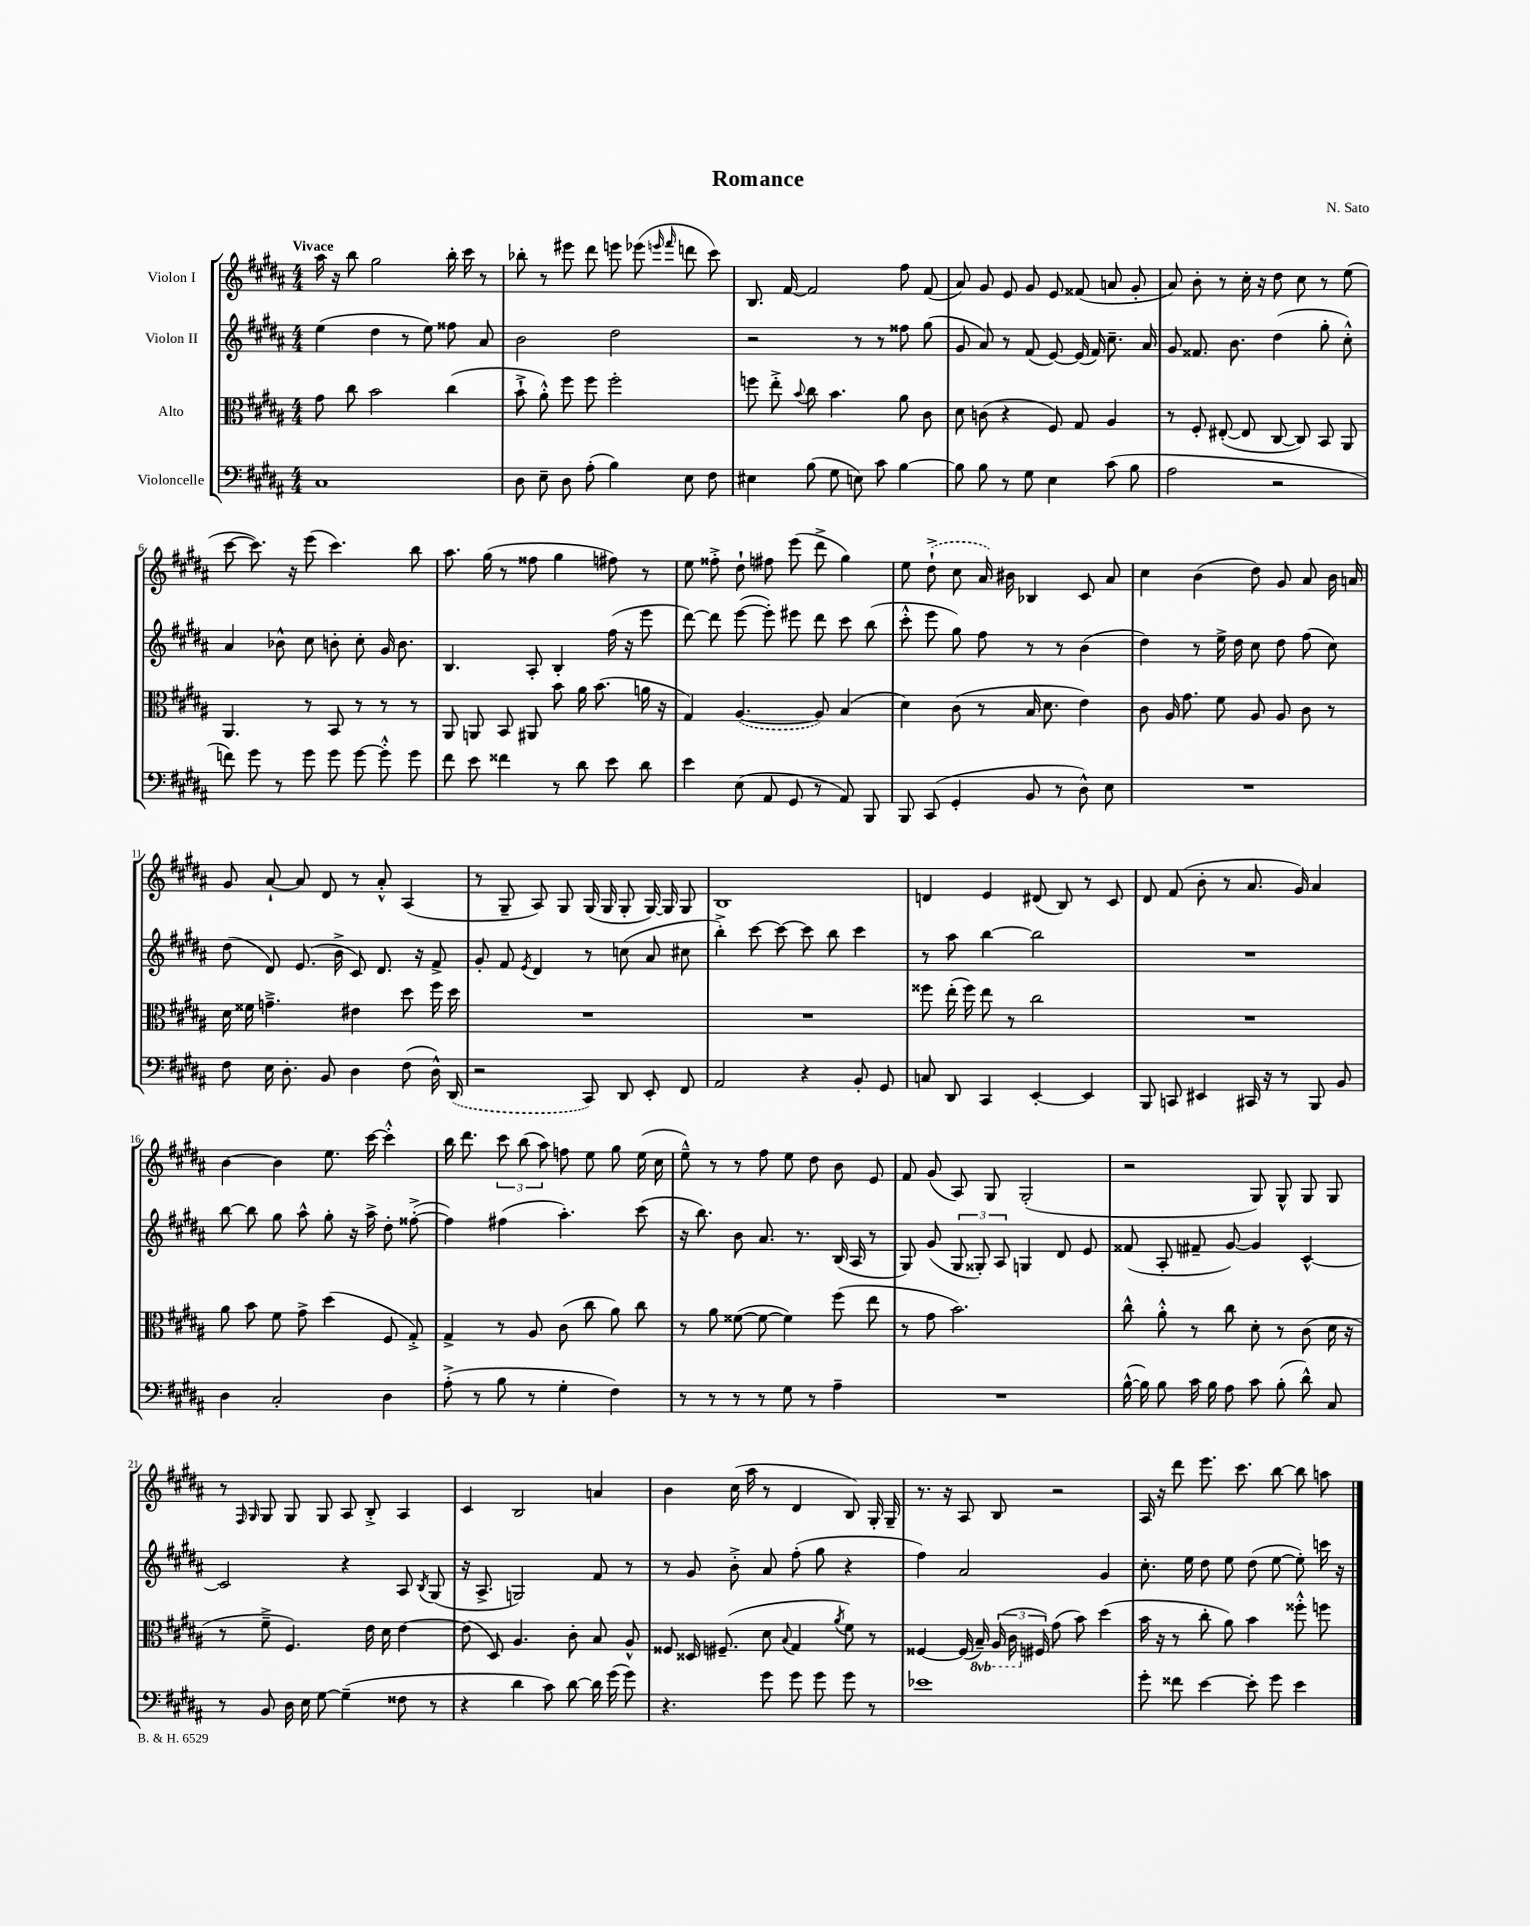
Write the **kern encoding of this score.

**kern	**kern	**kern	**kern
*staff4	*staff3	*staff2	*staff1
*clefF4	*clefC3	*clefG2	*clefG2
*k[f#c#g#d#a#]	*k[f#c#g#d#a#]	*k[f#c#g#d#a#]	*k[f#c#g#d#a#]
*M4/4	*M4/4	*M4/4	*M4/4
1C#	8g#	(4ee	16aa#
.	.	.	16r
.	8cc#	.	8bb
.	2b	4dd#	2gg#
.	.	8r	.
.	.	8ee)	.
.	(4cc#	8ff##	16bb'
.	.	.	16ccc#
.	.	8a#	8r
=	=	=	=
8D#	8b`^	2b	8bb-'
8E~	8a#'^^)	.	8r
8D#	8ff#	.	8eee#
(8A#'	8ff#	.	8ddd#
4B)	2ff#'	2dd#	8eee
.	.	.	(8eee-
.	.	.	16qqeee
.	.	.	16qqfff#
8E	.	.	8ddd
8F#	.	.	8ccc#)
=	=	=	=
4E#	8ff	2r	8.B
.	8ee'^	.	.
.	.	.	[16f#
.	8qqb	.	.
(8B	8cc#	.	2f#]
8G#	4.b	.	.
8E)	.	8r	.
8c#	.	8r	.
[4B	8a#	8ff##	8ff#
.	8c#	(8gg#	(8f#
=	=	=	=
8B]	8d#	8g#	8a#)
8B	(8c	8a#)	8g#
8r	4r	8r	8e
8G#	.	(8f#	8g#
4E	8F#)	[8e)	8e
.	8G#	(16e]	(8f##
.	.	16f#)	.
(8c#	4A#	8.cc#~	8a
8B	.	.	8g#'
.	.	16a#	.
=	=	=	=
2A#	8r	8g#	8a#)
.	8F#'	8.f##	8b'
.	([8E#'	.	8r
.	.	8.b	.
.	8E#]	.	16cc#'
.	.	.	16r
2r	[8C#	(4dd#	8dd#
.	8C#])	.	8cc#
.	8BB	8gg#'	8r
.	8AA#	8cc#'^^)	(8ee
=	=	=	=
8f)	4.AA#	4a#	[8ccc#
8g#	.	.	8.ccc#])
8r	.	8b-^^	.
.	.	.	16r
8g#	8r	8cc#	(8eee
8g#	8BB	8b'	4.ccc#)
[8g#	8r	8cc#'	.
8g#'^^]	8r	16g#	.
.	.	8.b	.
8g#	8r	.	8bb
=	=	=	=
8f#	8AA#	4.B	8.aa#
8e	8AA	.	.
.	.	.	(16gg#
4f##	8BB	.	8r
.	8AA#	8A#'	8ff##
8r	8b	4B'	4gg#
8d#	16a#	.	.
.	(8.b	.	.
8e	.	(16ff#	8ff#)
.	.	16r	.
8d#	16a	8eee	8r
.	16r	.	.
=	=	=	=
4e	4G#)	[8ddd#)	8ee
.	.	8ddd#]	8ff##'^
(8E	([4.A#	([8eee	8dd#`
8AA#	.	8eee'])	8ff#
8GG#	.	8eee#	(8eee
8r	8A#])	8ddd#	8ddd#^
8AA#)	(4B	8ccc#	4gg#)
8BBB	.	(8bb	.
=	=	=	=
8BBB	4d#)	8ccc#'^^	8ee
(8CC#	.	8eee	(8dd#`^
4GG#'	(8c#	8gg#)	8cc#
.	8r	8ff#	16a#)
.	.	.	16b#
8BB	16B	8r	4B-
.	8.d#	.	.
8r	.	8r	.
8D#^^)	4e)	(4b	8c#
8E	.	.	8a#
=	=	=	=
1r	8c#	4dd#)	4cc#
.	16A#	.	.
.	8.g#	.	.
.	.	8r	(4b
.	8f#	16ee^	.
.	.	16dd#	.
.	8A#	8cc#	8dd#)
.	8A#	8dd#	8g#
.	8c#	(8ff#	8a#
.	8r	8cc#)	16b
.	.	.	16a
=	=	=	=
8F#	16d#	(8dd#	8g#
.	16f##	.	.
16E	4.g~^	8d#)	[8a#`
8.D#'	.	.	.
.	.	(8.e	8a#]
8BB	.	.	8d#
.	.	16b^	.
4D#	4e#	8c#)	8r
.	.	8.d#	8a#'^^
(8F#	8dd#	.	(4A#
.	.	16r	.
16D#^^)	16ff#	8f#^	.
(16DD#	16dd#	.	.
=	=	=	=
2r	1r	8g#'	8r
.	.	8f#	8G#~
.	.	8qe	.
.	.	4d#	8A#)
.	.	.	8G#
8CC#)	.	8r	(16G#
.	.	.	16G#
8DD#	.	(8cc	8G#'
8EE'	.	8a#	[16G#)
.	.	.	16G#]
8FF#	.	8cc#	8G#
=	=	=	=
2AA#	1r	4bb'^)	1B
.	.	[8ccc#	.
.	.	8ccc#_	.
4r	.	8ccc#]	.
.	.	8bb	.
8BB'	.	4ccc#	.
8GG#	.	.	.
=	=	=	=
8C	8ff##	8r	4d
8DD#	(16ee'	8aa#	.
.	16ff##)	.	.
4CC#	8ee	[4bb	4e
.	8r	.	.
[4EE'	2cc#	2bb]	(8d#
.	.	.	8B)
4EE]	.	.	8r
.	.	.	8c#
=	=	=	=
8BBB	1r	1r	8d#
8CC	.	.	(8f#
4EE#	.	.	8b'
.	.	.	8r
16CC#	.	.	8.a#
16r	.	.	.
8r	.	.	.
.	.	.	16g#)
8BBB	.	.	4a#
8BB	.	.	.
=	=	=	=
4D#	8a#	[8bb	[4b
.	8b	8bb]	.
2C#'	8f#	8gg#	4b]
.	8g#^	8aa#^^	.
.	(4dd#	8gg#'	8.ee
.	.	16r	.
.	.	16aa#^	[16ccc#
4D#	8F#	8dd#'	4ccc#'^^]
.	8G#'^)	([8ff##'^	.
=	=	=	=
(8A#'^	4G#^	4ff##])	16bb
.	.	.	8.ddd#
8r	.	.	.
8B	8r	(4ff#	12ccc#
.	.	.	(12bb
8r	8A#	.	.
.	.	.	12aa#)
4G#'	(8c#	4.aa#')	8ff
.	8cc#	.	8ee
4F#)	8a#)	.	8gg#
.	8cc#	(8ccc#	(16ee
.	.	.	16cc#
=	=	=	=
8r	8r	16r	8ee~^^)
.	.	8.bb)	.
8r	8a#	.	8r
8r	([8f##	8b	8r
8r	8f##_	8.a#	8ff#
8G#	4f##])	.	8ee
.	.	8.r	.
8r	.	.	8dd#
4A#~	(8ff#	(16B	8b
.	.	16A#	.
.	8ee	8r	8e
=	=	=	=
1r	8r	8G#)	8f#
.	8g#	(8g#	(8g#
.	2.b)	12G#	8A#)
.	.	12G##')	.
.	.	.	8G#
.	.	12A#	.
.	.	4G	(2G#'
.	.	8d#	.
.	.	8e	.
=	=	=	=
([16B^^	8cc#^^	(8f##	2r
16B])	.	.	.
8B	8a#'^^	8A#'	.
16c#	8r	8f#~	.
16B	.	.	.
8A#	8cc#	[8g#)	.
8c#	8d#'	4g#]	8G#)
(8B'	8r	.	8G#^^
8d#^^)	(8c#	[4c#^^	8G#
8C#	16d#	.	8G#
.	16r	.	.
=	=	=	=
8r	8r	2c#]	8r
.	.	.	16qqF#
.	.	.	16qqG#
8BB	8f#~^	.	8G#
16D#	4.F#)	.	8G#
16E	.	.	.
[8G#	.	.	8G#
(4G#~]	.	4r	8A#
.	16e	.	8B'^
.	16d#	.	.
8F##	[4e	8A#	4A#
.	.	8qB	.
8r	.	(8G#	.
=	=	=	=
4r	(8e]	16r	4c#
.	.	8.A#^	.
.	8D#)	.	.
4d#	4.A#	2G)	2B
8c#)	.	.	.
[8d#	8c#'	.	.
16d#]	8B	8f#	4a
(16g#	.	.	.
8g#)	8A#^^	8r	.
=	=	=	=
4.r	8F##	8r	4b
.	16D##	8g#	.
.	(8.F#~	.	.
.	.	8b'^	(16cc#
.	.	.	16aa#
8g#	8d#	8a#	8r
.	8qqB	.	.
8g#	4G#	(8ff#'	4d#
8g#	.	8gg#	.
.	8qa#	.	.
8g#	8f#)	4r	8B)
8r	8r	.	16G#'
.	.	.	16G#~
=	=	=	=
1e-	[4F##	4ff#)	8.r
.	.	.	16r
.	(16F##]	2a#	8A#
.	16BB~)	.	.
.	(24AA#	.	8B
.	24C#	.	.
.	24F#)	.	.
.	(8g#	.	2r
.	8b)	.	.
.	(4dd#	4g#	.
=	=	=	=
8g#'	16b	8.cc#'	16A#
.	16r	.	16r
8f##	8r	.	8ddd#
.	.	16ee	.
[4e	8cc#'	8dd#	8.eee
.	8a#)	8ee	.
.	.	.	8.ccc#
8e']	4b	(8dd#	.
8g#	.	[8ee	[8bb
4e	8ff##'^^	8ee'])	8bb]
.	8ff	16ccc	8aa
.	.	16r	.
==	==	==	==
*-	*-	*-	*-
